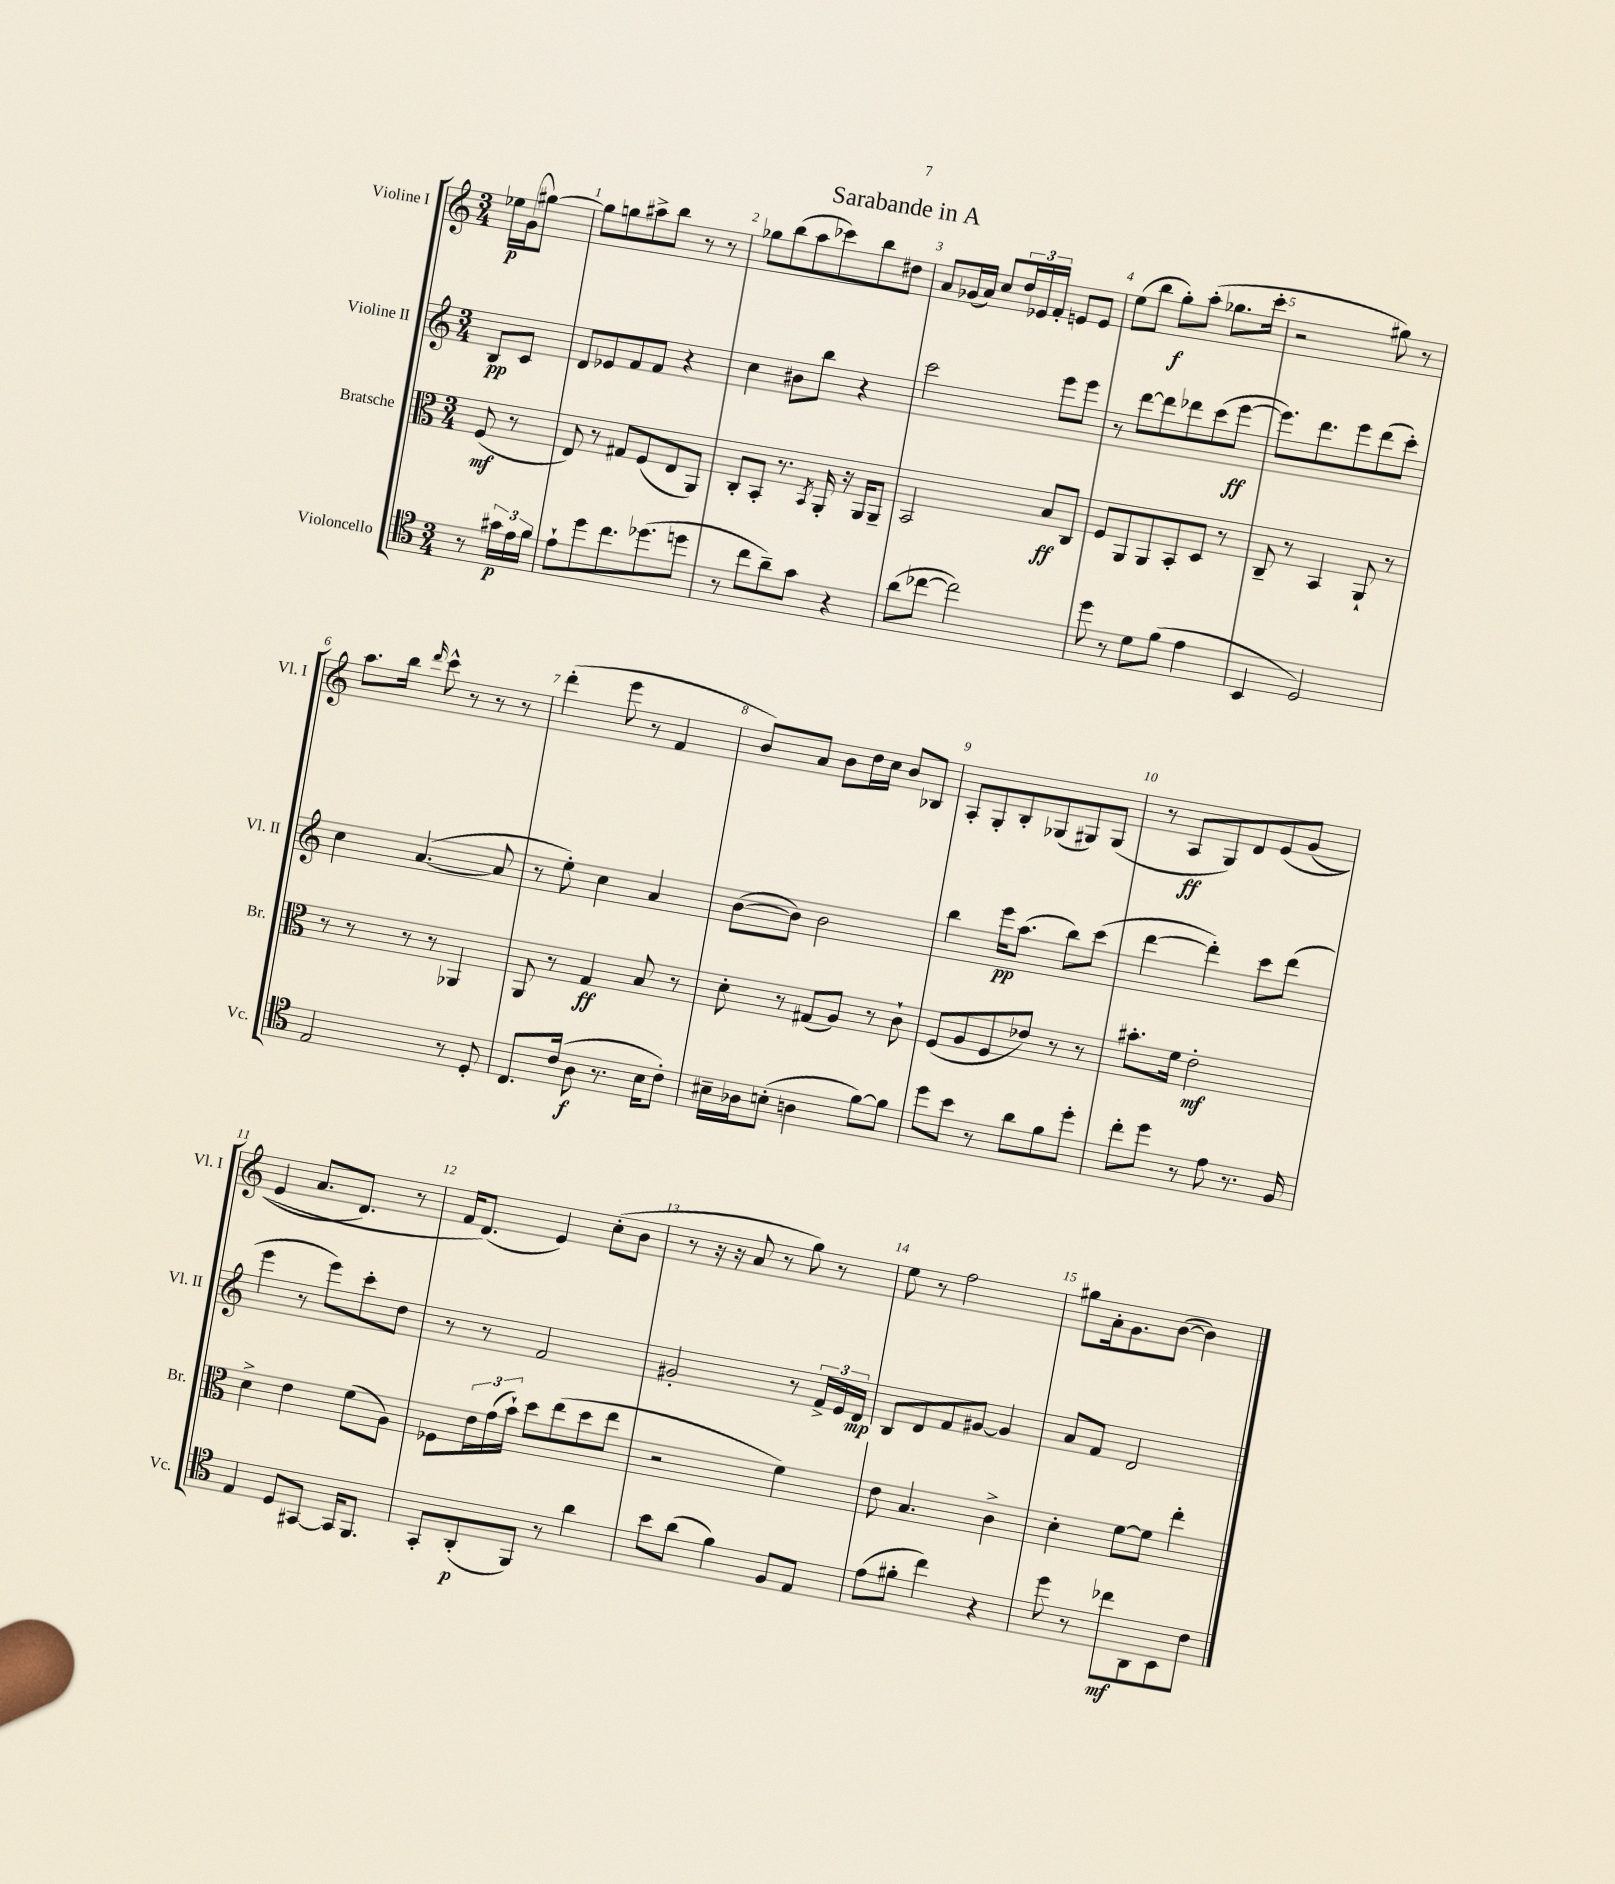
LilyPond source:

\header { title = "Sarabande in A" }
<<
\new StaffGroup <<
\new Staff = "s0" \with { instrumentName = "Violine I" shortInstrumentName = "Vl. I" } {
    \clef treble \key c \major \numericTimeSignature \time 3/4 \partial 4
    ees''16\p g'16( gis''8~) |
    gis''8 g''8 ais''8-> b''8 r8 r8 |
    ges''8 b''8( a''8 ces'''8) b''8 dis''8 |
    a'8 ges'16( a'16) c''8 \tuplet 3/2 { d''16 ees'16 f'16-. } e'8 e'8 |
    e''8( b''8 g''8-.\f) a''8-.( ges''8. c'''16-. |
    r2 gis''8) r8 |
    a''8. b''16 \grace { d'''16 } c'''8-^ r8 r8 r8 |
    d'''4-.( e'''8 r8 f'4 |
    b'8) a'8 b'8 d''16 c''16 b'8 bes8 |
    a8-. g8-. b8-. ges8( gis8) gis8( |
    r8 a8\ff g8) d'8 e'8\( g'8( |
    e'4 a'8. d'8.) r8 |
    f'16 d'8.(\) e'4) c''8-.( b'8 |
    r8 r16 r16 a'8 r8 g''8) r8 |
    e''8 r8 f''2 |
    gis''8 a'16-. g'8. b'8~( b'4) \bar "|." |
}
\new Staff = "s1" \with { instrumentName = "Violine II" shortInstrumentName = "Vl. II" } {
    \clef treble \key c \major \numericTimeSignature \time 3/4 \partial 4
    b8\pp c'8 |
    d'8 ees'8 f'8 f'8 r4 |
    c''4 bis'8 b''8 r4 |
    c'''2 e'''8 e'''8 |
    r8 d'''8~ d'''8 des'''8 c'''8( e'''8~\ff |
    e'''8.) d'''8. e'''8 d'''8( c'''8-.) |
    c''4 a'4.~( a'8 |
    r8 e''8-.) c''4 a'4 |
    b'8~( b'8) b'2 |
    b''4 e'''16\pp a''8.( b''8) c'''8( |
    d'''4~ d'''4-.) c'''8 d'''8( |
    e'''4 r8 e'''8) c'''8-. d''8 |
    r8 r8 f'2 |
    gis'2-. r8 \tuplet 3/2 { f'16-> e'16 d'16\mp } |
    b8 d'8 f'8 gis'8~ gis'4 |
    a'8 f'8 d'2 \bar "|." |
}
\new Staff = "s2" \with { instrumentName = "Bratsche" shortInstrumentName = "Br." } {
    \clef alto \key c \major \numericTimeSignature \time 3/4 \partial 4
    f8\mf( r8 |
    e8) r8 gis8 f8( e8 a,8) |
    c8-. b,8-. r8. \acciaccatura { b,8 } a,16-. r16 a,16 a,8-- |
    b,2 b8\ff c8 |
    f8 a,8 a,8 b,8-. d8 r8 |
    c8-- r8 b,4 a,8-! r8 |
    r8 r8 r8 r8 aes,4 |
    a,8 r8 g4\ff b8 r8 |
    d'8-. r8 gis8( a8) r8 c'8-! |
    f8( a8 f8 ees'8) r8 r8 |
    bis'8.-. f'16 e'2-.\mf |
    d'4-> e'4 f'8( a8) |
    fes8 \tuplet 3/2 { e'16 g'16( b'16-!) } d''8 e''8( d''8 e''8 |
    r2 f'4) |
    e'8 b4. c'4-> |
    d'4-. f'8~ f'8 e''4-. \bar "|." |
}
\new Staff = "s3" \with { instrumentName = "Violoncello" shortInstrumentName = "Vc." } {
    \clef tenor \key c \major \numericTimeSignature \time 3/4 \partial 4
    r8 \tuplet 3/2 { gis'16\p e'16 f'16 } |
    e'8-! d''8 c''8. des''8.( d''8 |
    r8 c''8 a'8--) g'8 r4 |
    a'8( ces''8~ ces''2) |
    d''8 r8 d'8 f'8( e'4 |
    b,4 d2) |
    e2 r8 d8-. |
    c8. c'16( a8\f r8. b16 c'8-.) |
    bis16-- aes16 b8-.( a4 f'8~) f'8 |
    d''8 b'8 r8 a'8 f'8 d''8-. |
    c''8-. d''8 r8 e'8 r8. f16 |
    e4 d8 gis,8~ gis,16 f,8. |
    g,8-. a,8-.\p( f,8) r8 a'4 |
    b'8 a'8( f'4) f8 e8 |
    e'8( fis'8-. c''4) r4 |
    d''8 r8 ces''8\mf a,8 b,8 c'8 \bar "|." |
}
>>
>>
\layout { \context { \Score \override BarNumber.break-visibility = ##(#f #t #t) barNumberVisibility = #all-bar-numbers-visible } }
